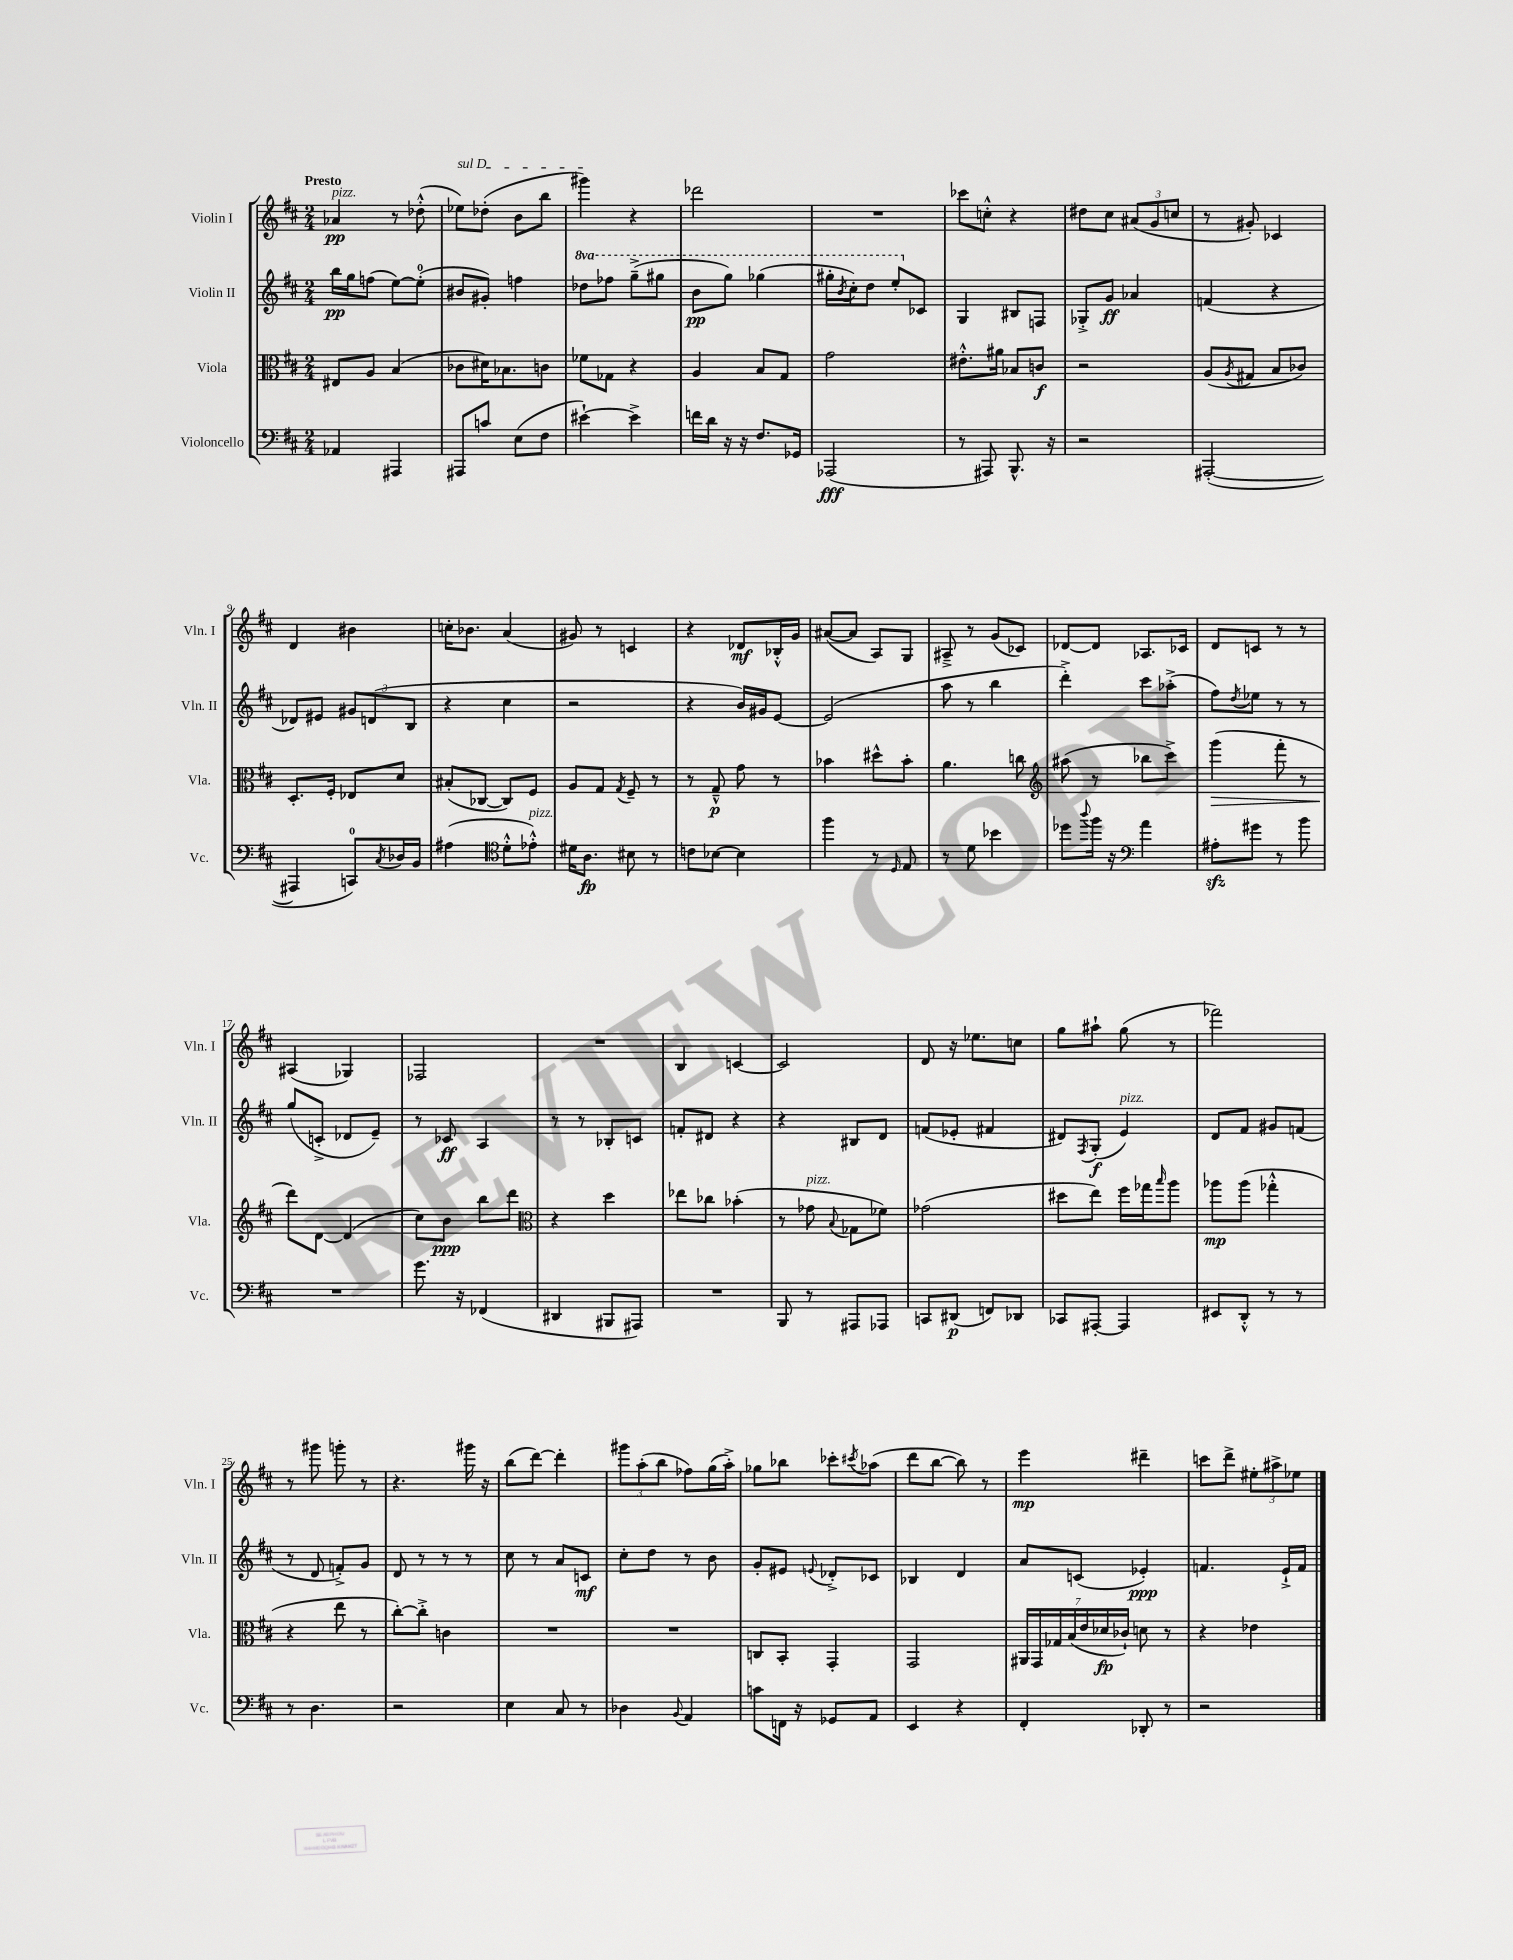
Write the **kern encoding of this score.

**kern	**kern	**kern	**kern
*staff4	*staff3	*staff2	*staff1
*clefF4	*clefC3	*clefG2	*clefG2
*k[f#c#]	*k[f#c#]	*k[f#c#]	*k[f#c#]
*M2/4	*M2/4	*M2/4	*M2/4
4AA-/	8E#/L	16bb\LL	4a-/
.	.	16gg\J	.
.	8A/J	(8ff\J	.
4AAA#/	(4B/	[8ee\L)	8r
.	.	(8ee'\]J	(8dd-'^^\
=	=	=	=
8AAA#/L	8c-\L	8b#/L	8ee-\L)
8c/J	16d#\K)	8g#'/J)	(8dd-'\J
.	8.B-\	.	.
(8E\L	.	4ff\	8b\L
8F#\J	8c\J	.	8bb\J
=	=	=	=
[4e#`\)	8f-\L	8ddd-\L	4ggg#\)
.	8G-\J	8fff-\J	.
4e#^\]	4r	(8ggg~^\L	4r
.	.	8ggg#\J	.
=	=	=	=
16f\LL	4A/	8bb\L	2ddd-\
16d\JJ	.	.	.
16r	.	8ggg\J)	.
16r	.	.	.
8.F#/L	8B/L	(4ggg-\	.
.	8G/J	.	.
16GG-/Jk	.	.	.
=	=	=	=
(2AAA-/	2g\	16ggg#'\LL	2r
.	.	8qbb/	.
.	.	16ccc#'\J)	.
.	.	8ddd\J	.
.	.	8eee'/L	.
.	.	8c-/J	.
=	=	=	=
8r	8.e#'^^\L	4G/	8ccc-\L
8AAA#/)	.	.	8cc'^^\J
.	16a#\Jk	.	.
8.BBB^^/	8B-/L	8B#/L	4r
.	8c/J	8F/J	.
16r	.	.	.
=	=	=	=
2r	2r	8G-'^/L	8dd#\L
.	.	8g/J	8cc#\J
.	.	4a-/	(12a#/L
.	.	.	12g/
.	.	.	12cc/J
=	=	=	=
([2AAA#'/	(8A/L	(4f/	8r
.	8qA/	.	.
.	8G#/J	.	8g#'/)
.	8B/L	4r	4c-/
.	8c-/J)	.	.
=	=	=	=
4AAA#/]	8.D'/L	8d-/L)	4d/
.	.	8e#/J	.
.	16F#'/Jk	.	.
8CC/L)	8E-/L	12g#/L	4b#\
.	.	(12d/	.
8qC#/	.	.	.
16D-/L	8d/J	.	.
.	.	12B/J	.
16BB/JJ	.	.	.
=	=	=	=
(4A#\	(8B#'/L	4r	16cc'\LK
.	.	.	8.b-\J
.	[8C-/J	.	.
*clefC4	*	*	*
8d'^^\L	8C-/]L)	4cc#\	(4a/
8e-'^^\J)	8F#/J	.	.
=	=	=	=
16d#\LK	8A/L	2r	8g#/)
8.A\J	.	.	.
.	8G/J	.	8r
.	8qG/	.	.
8B#\	8F#~/	.	4c/
8r	8r	.	.
=	=	=	=
8c\L	8r	4r	4r
[8B-\J	8G~^^/	.	.
4B-\]	8g\	16b/LL)	8d-/L
.	.	16g#/J	.
.	8r	[8e/J	16B-'^^/L
.	.	.	16g/JJ
=	=	=	=
4ff#\	4b-\	(2e/]	([8a#/L
.	.	.	8a#/]J
8r	8dd#^^\L	.	8A/L)
16qqD/	.	.	.
8E/	8b-'\J	.	8G/J
=	=	=	=
8r	4.a\	8aa\	8A#~^/
8d\	.	8r	8r
4b-\	.	4bb\	(8g/L
.	8cc\	.	8c-/J)
=	=	=	=
*	*clefG2	*	*
8dd-\L	(8aa#\	4ddd'^\)	[8d-/L
8qqaa/	.	.	.
16ff#\Jk	8r	.	8d-/]J
16r	.	.	.
*clefF4	*	*	*
4a\	8bb-\L	8ccc#\L	8.A-/L
.	8ccc#^\J)	(8aa-'^\J	.
.	.	.	16c-/Jk
=	=	=	=
8A#'\L	(4ggg\	8ff#\L)	8d/L
.	.	8qdd/	.
8g#\J	.	8ee-\J	8c/J
8r	8fff#'\	8r	8r
8b\	8r	8r	8r
=	=	=	=
2r	8ddd\L)	(8gg/L	(4A#/
.	[8d\J	8c'^/J	.
.	(4d/]	8d-/L	4G-/)
.	.	8e~/J)	.
=	=	=	=
8.g\	8cc#\L)	8r	2F-/
.	8b\J	8c-/	.
16r	.	.	.
(4FF-/	8bb\L	4A/	.
.	8ddd\J	.	.
=	=	=	=
*	*clefC3	*	*
4DD#/	4r	8r	2r
.	.	8r	.
8BBB#/L	4dd\	8B-'/L	.
8AAA#/J)	.	8c/J	.
=	=	=	=
2r	8ee-\L	8f'/L	4B/
.	8cc-\J	8d#/J	.
.	(4b-'\	4r	[4c/
=	=	=	=
8BBB/	8r	4r	2c/]
8r	8g-\	.	.
.	8qqB/	.	.
8AAA#/L	8G-\L	8B#/L	.
8AAA-/J	8f-\J)	8d/J	.
=	=	=	=
8CC/L	(2g-\	(8f/L	8d/
(8DD#/J	.	8e-'/J	16r
.	.	.	8.ee-\L
8FF/L)	.	4f#/	.
8DD-/J	.	.	8cc\J
=	=	=	=
8CC-/L	8dd#\L	8d#/L)	8gg\L
.	.	8qF#/	.
[8AAA#'/J	8ee\J)	(8G'/J	8aa#`\J
4AAA#/]	16ff#\LL	4e/)	(8gg\
.	16gg-\J	.	.
.	16qqbb/	.	.
.	8aa\J	.	8r
=	=	=	=
8EE#/L	8aa-\L	8d/L	2fff-\)
8DD'^^/J	(8aa-\J	8f#/J	.
8r	4gg-'^^\	8g#/L	.
8r	.	(8f/J	.
=	=	=	=
8r	4r	8r	8r
4.D\	.	8d/	8ggg#\
.	8ee\	8f'^/L)	8ggg'\
.	8r	8g/J	8r
=	=	=	=
2r	[8cc#'\L)	8d/	4.r
.	8cc#'^\]J	8r	.
.	4c\	8r	.
.	.	8r	16ggg#\
.	.	.	16r
=	=	=	=
4E\	2r	8cc#\	(8bb\L
.	.	8r	[8ddd\J)
8C#/	.	8a/L	4ddd'\]
8r	.	8c/J	.
=	=	=	=
4D-\	2r	8cc#'\L	12ggg#\L
.	.	.	(12aa'\
.	.	8dd\J	.
.	.	.	12bb\J
8qqBB/	.	.	.
4AA/	.	8r	8ff-\L)
.	.	8b\	(16gg\L
.	.	.	16aa'^\JJ)
=	=	=	=
8c\L	8C/L	8g'/L	8gg-\L
16FF\Jk	8BB'/J	8e#/J	8bb-\J
16r	.	.	.
.	.	8qqe/	.
8GG-/L	4GG'/	8d-'^/L	8ccc-'\L
.	.	.	8qccc#/
8AA/J	.	8c-/J	(8aa-\J
=	=	=	=
4EE/	2GG/	4B-/	8ddd\L
.	.	.	[8bb\J
4r	.	4d/	8bb\])
.	.	.	8r
=	=	=	=
4FF#'/	28AA#/LL	8a/L	4eee\
.	28GG/	.	.
.	28G-/	.	.
.	(28B/	.	.
.	.	(8c/J	.
.	28e/	.	.
.	28d-/	.	.
.	28c-`/JJ)	.	.
8DD-'/	8d\	4e-'/)	4ddd#~\
8r	8r	.	.
=	=	=	=
2r	4r	4.f/	8ccc\L
.	.	.	8ddd^\J
.	4e-\	.	12ee#'\L
.	.	.	12aa#^\
.	.	16e`^/LL	.
.	.	.	12ee-\J
.	.	16f/JJ	.
==	==	==	==
*-	*-	*-	*-
